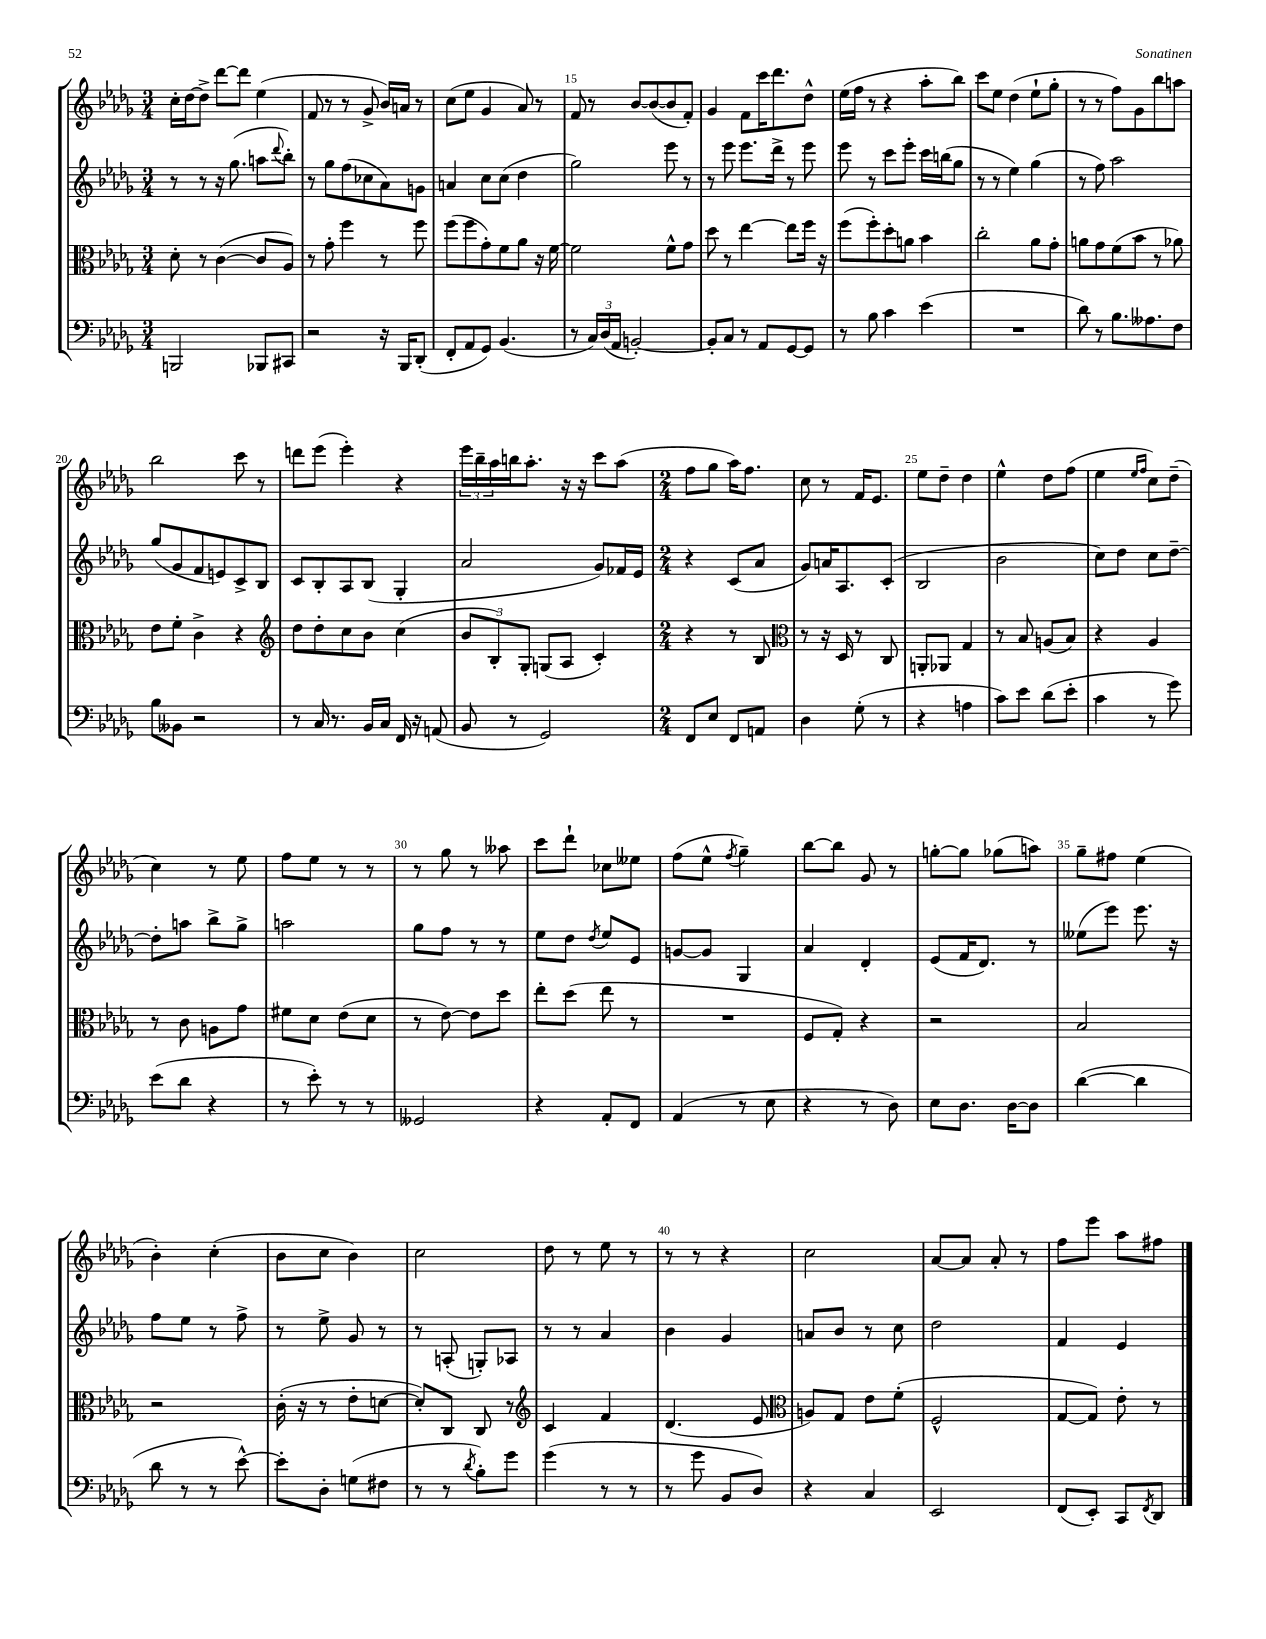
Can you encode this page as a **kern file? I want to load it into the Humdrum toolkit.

**kern	**kern	**kern	**kern
*staff4	*staff3	*staff2	*staff1
*clefF4	*clefC3	*clefG2	*clefG2
*k[b-e-a-d-g-]	*k[b-e-a-d-g-]	*k[b-e-a-d-g-]	*k[b-e-a-d-g-]
*M3/4	*M3/4	*M3/4	*M3/4
2BBB	8d-'	8r	16cc'
.	.	.	[16dd-
.	8r	8r	8dd-^]
.	([4c	16r	[8ddd-
.	.	(8.gg-	.
.	.	.	8ddd-]
8BBB-	8c]	8aa	(4ee-
.	.	8qqddd-	.
8CC#	8A-)	8bb-')	.
=	=	=	=
2r	8r	8r	8f
.	8g-'	8gg-	8r
.	4ff	(8ff	8r
.	.	8cc-	8g-^
16r	8r	8a-)	16b-)
16BBB-	.	.	16a
(8DD-'	8ff	8g	8r
=	=	=	=
8FF'	(8ff	4a	(8cc
8AA-	8ff	.	8ee-
8GG-)	8g-')	8cc	4g-
(4.BB-	8f	(8cc	.
.	8a-	4dd-	8a-)
.	16r	.	8r
.	[16f	.	.
=	=	=	=
8r	2f]	2gg-)	8f
24C)	.	.	8r
(24D-	.	.	.
24AA-	.	.	.
[2BB')	.	.	[8b-
.	.	.	(8b-_
.	8f^^	8eee-	8b-]
.	8g-	8r	8f')
=	=	=	=
8BB']	8dd-	8r	4g-
8C	8r	8eee-	.
8r	[4ee-	8.eee-	8f
8AA-	.	.	16ccc
.	.	16ddd-^	8.ddd-
[8GG-	8ee-]	8r	.
8GG-]	16ff	8eee-	8dd-^^
.	16r	.	.
=	=	=	=
8r	(8ff	8eee-	(16ee-
.	.	.	16ff
8B-	8ff')	8r	8r
4c	8dd-'	8ccc	4r
.	8a	8eee-'	.
(4e-	4b-	16ccc	8aa-'
.	.	(16bb	.
.	.	8gg-	8bb-)
=	=	=	=
2.r	2cc'	8r	8ccc
.	.	8r	8ee-
.	.	4ee-)	(4dd-
.	8a-	(4gg-	8ee-`
.	8g-'	.	8gg-'
=	=	=	=
8d-)	8a	8r	8r
8r	8g-	8ff)	8r
8.B-	(8f	2aa-	8ff)
.	8b-	.	8g-
8.A--	.	.	.
.	8r	.	8bb-
8F	8a-)	.	8aa
=	=	=	=
8B-	8e-	(8gg-	2bb-
8BB--	8f'	8g-	.
2r	4c^	8f	.
.	.	8e)	.
.	4r	8c^	8ccc
.	.	8B-	8r
=	=	=	=
*	*clefG2	*	*
8r	8dd-	8c	8ddd
16C	8dd-'	8B-'	(8eee-
8.r	.	.	.
.	8cc	8A-	4eee-')
16BB-	8b-	(8B-	.
16C	.	.	.
16FF	(4cc	4G-'	4r
16r	.	.	.
(8AA	.	.	.
=	=	=	=
8BB-	12b-	2a-	24eee-
.	.	.	24bb-~
.	12B-')	.	24aa-
8r	.	.	16bb
.	12G-'	.	.
.	.	.	8.aa-'
2GG-)	(8G	.	.
.	8A-	.	16r
.	.	.	16r
.	4c')	8g-)	8ccc
.	.	16f-	(8aa-
.	.	16e-	.
=	=	=	=
*M2/4	*M2/4	*M2/4	*M2/4
8FF	4r	4r	8ff
8E-	.	.	8gg-
8FF	8r	(8c	16aa-)
.	.	.	8.ff
8AA	8B-	8a-	.
=	=	=	=
*	*clefC3	*	*
4D-	8r	8g-)	8cc
.	16r	16a	8r
.	16D-	8.A-	.
(8G-'	8r	.	16f
.	.	.	8.e-
8r	8C	(8c'	.
=	=	=	=
4r	8AA'	2B-	8ee-
.	8AA-	.	8dd-~
4A	4G-	.	4dd-
=	=	=	=
8c)	8r	2b-	4ee-^^
8e-	8B-	.	.
(8d-	(8A	.	8dd-
8e-'	8B-)	.	(8ff
=	=	=	=
4c	4r	8cc)	4ee-
.	.	8dd-	.
.	.	.	16qqee-
.	.	.	16qqff
8r	4A-	8cc	8cc)
8g-)	.	[8dd-~	(8dd-~
=	=	=	=
(8e-	8r	8dd-']	4cc)
8d-	8c	8aa	.
4r	8A	8bb-^	8r
.	8g-	8gg-^	8ee-
=	=	=	=
8r	8f#	2aa	8ff
8e-')	8d-	.	8ee-
8r	(8e-	.	8r
8r	8d-	.	8r
=	=	=	=
2GG--	8r	8gg-	8r
.	[8e-)	8ff	8gg-
.	8e-]	8r	8r
.	8dd-	8r	8aa--
=	=	=	=
4r	8ee-'	8ee-	8ccc
.	(8dd-	8dd-	8ddd-`
.	.	8qdd-	.
8AA-'	8ee-	8ee-	8cc-
8FF	8r	8e-	8ee--
=	=	=	=
(4AA-	2r	[8g	(8ff
.	.	8g]	8ee-^^
.	.	.	8qff
8r	.	4G-	4gg-~)
8E-	.	.	.
=	=	=	=
4r	8F	4a-	[8bb-
.	8G-')	.	8bb-]
8r	4r	4d-'	8g-
8D-)	.	.	8r
=	=	=	=
8E-	2r	(8e-	[8gg'
8.D-	.	16f	8gg]
.	.	8.d-)	.
.	.	.	(8gg-
[16D-	.	.	.
8D-]	.	8r	8aa)
=	=	=	=
([4d-	2B-	(8ee--	8gg-~
.	.	8eee-)	8ff#
4d-]	.	8.eee-	(4ee-
.	.	16r	.
=	=	=	=
8d-	2r	8ff	4b-')
8r	.	8ee-	.
8r	.	8r	(4cc'
[8e-^^)	.	8ff^	.
=	=	=	=
8e-']	(16c'	8r	8b-
.	16r	.	.
8D-'	8r	8ee-^	8cc
(8G	8e-'	8g-	4b-)
8F#	[8d	8r	.
=	=	=	=
8r	8d'])	8r	2cc
8r	8C	(8A'	.
8qd-	.	.	.
8B-')	8C	8G')	.
8g-	8r	8A-	.
=	=	=	=
*	*clefG2	*	*
(4g-	4c	8r	8dd-
.	.	8r	8r
8r	4f	4a-	8ee-
8r	.	.	8r
=	=	=	=
8r	(4.d-	4b-	8r
8g-	.	.	8r
8BB-	.	4g-	4r
8D-)	8e-	.	.
=	=	=	=
*	*clefC3	*	*
4r	8A)	8a	2cc
.	8G-	8b-	.
4C	8e-	8r	.
.	(8f'	8cc	.
=	=	=	=
2EE-	2F^^	2dd-	[8a-
.	.	.	8a-]
.	.	.	8a-'
.	.	.	8r
=	=	=	=
(8FF	[8G-	4f	8ff
8EE-')	8G-])	.	8eee-
8CC	8e-'	4e-	8aa-
8qFF	.	.	.
8DD-	8r	.	8ff#
==	==	==	==
*-	*-	*-	*-
